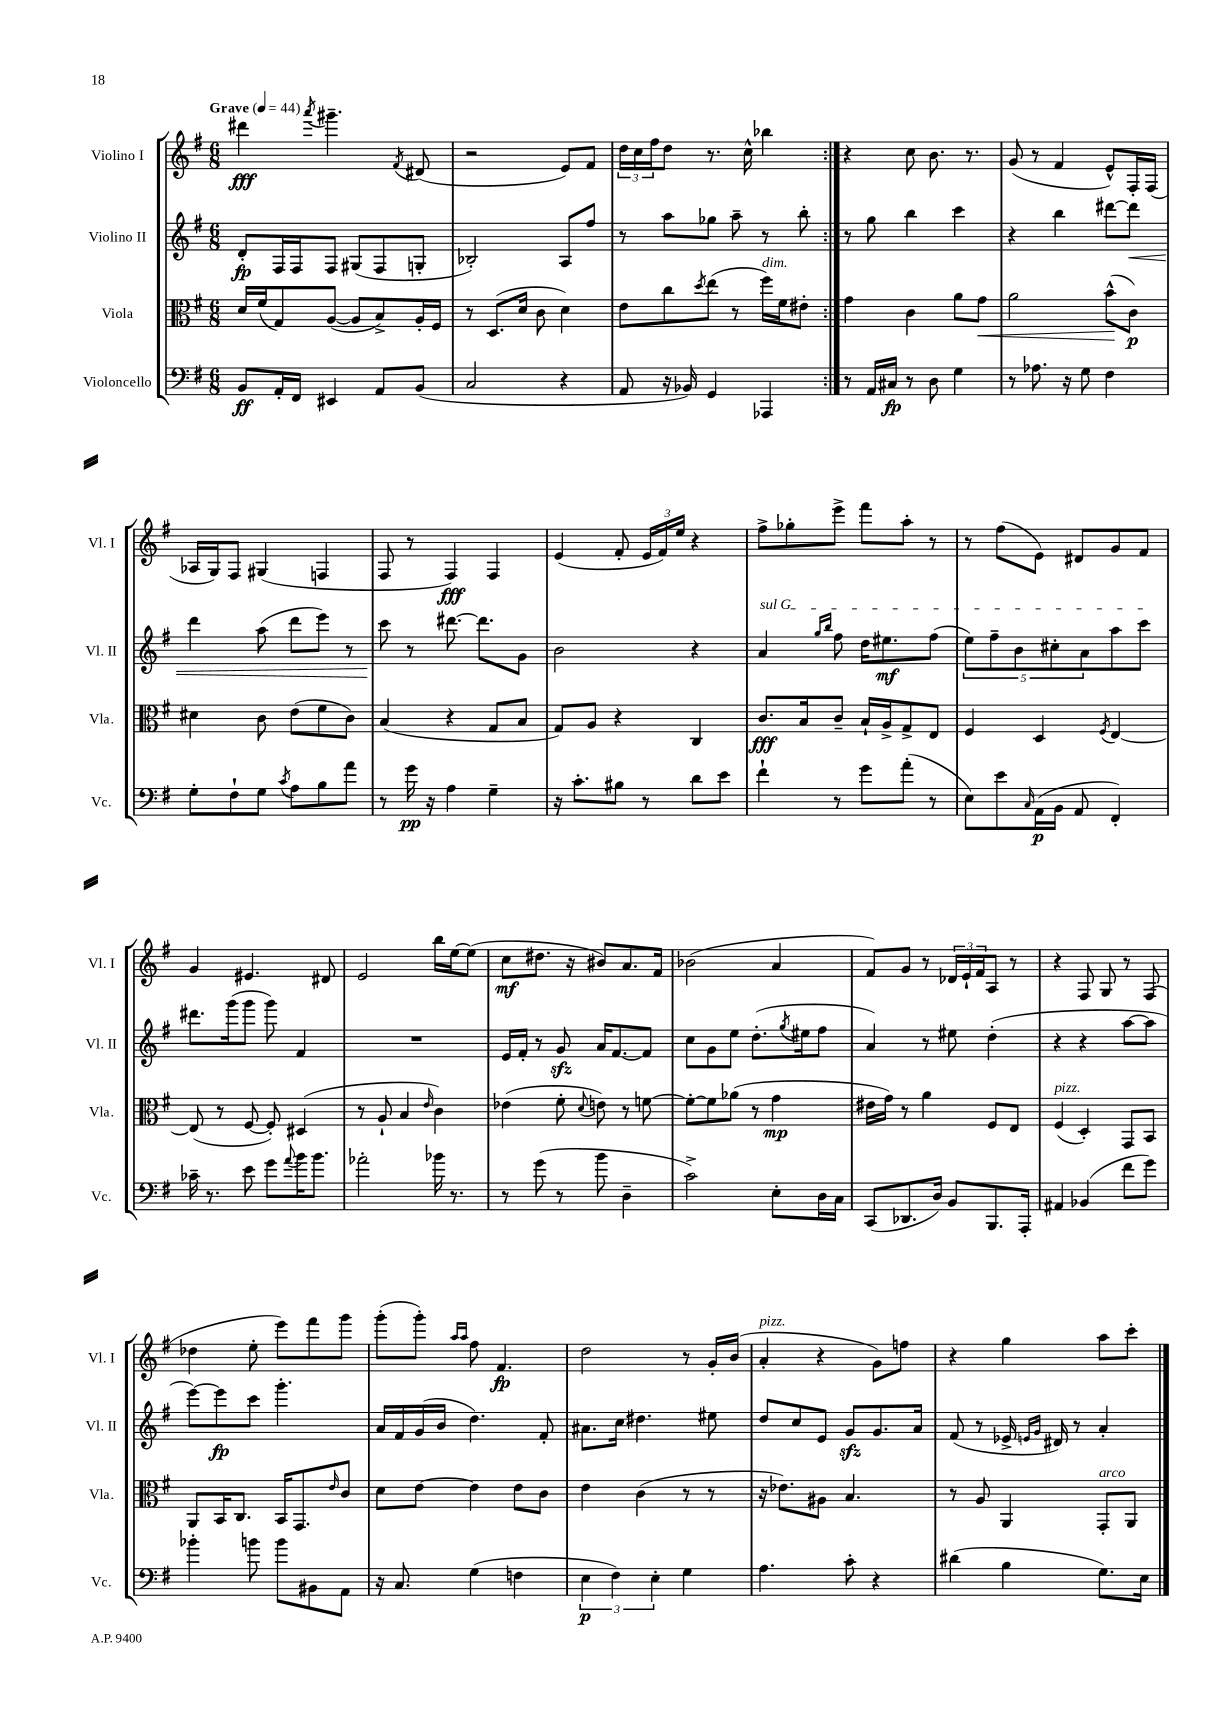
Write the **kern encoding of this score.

**kern	**kern	**kern	**kern
*staff4	*staff3	*staff2	*staff1
*clefF4	*clefC3	*clefG2	*clefG2
*k[f#]	*k[f#]	*k[f#]	*k[f#]
*M6/8	*M6/8	*M6/8	*M6/8
*MM44	*MM44	*MM44	*MM44
8BB/L	16d/LL	8d'/L	4ddd#\
.	(16f#/J	.	.
16AA'/L	8G/)	16F#/L	.
16FF#/JJ	.	16F#/J	.
.	.	.	8qaaa/
4EE#/	([8A/J	8F#/J	4.ggg#~\
.	8A/]L	(8G#/L	.
8AA/L	8B^/)	8F#/	.
.	.	.	8qf#/
(8BB/J	16A'/L	8G'/J	(8d#/
.	16F#/JJ	.	.
=	=	=	=
2C/	8r	2B-'/)	2r
.	(8.D/L	.	.
.	16d/Jk	.	.
.	8c\	.	.
4r	4d\)	8A/L	8e/L)
.	.	8ff#/J	8f#/J
=	=	=	=
8AA/	8e\L	8r	24dd\LL
.	.	.	24cc\
.	.	.	24ff#\J
16r	8cc\	8aa\L	8dd\J
16BB-/)	.	.	.
.	8qdd/	.	.
4GG/	(8ee\J	8gg-\J	8.r
.	8r	8aa~\	.
.	.	.	16cc^^\
4AAA-/	16ff#\LL)	8r	4bb-\
.	16f#\J	.	.
.	8e#'\J	8bb'\	.
=:|!	=:|!	=:|!	=:|!
8r	4g\	8r	4r
16AA/LL	.	8gg\	.
16C#/JJ	.	.	.
8r	4c\	4bb\	8cc\
8D\	.	.	8.b\
4G\	8a\L	4ccc\	.
.	.	.	8.r
.	8g\J	.	.
=	=	=	=
8r	2a\	4r	(8g/
8.A-\	.	.	8r
.	.	4bb\	4f#/
16r	.	.	.
8G\	.	.	.
4F#\	(8b^^\L	[8ddd#\L	8e^^/L)
.	8c\J)	8ddd#\]J	16F#'/L
.	.	.	(16F#/JJ
=	=	=	=
8G'\L	4d#\	4ddd\	16A-/LL
.	.	.	16G/J)
8F#`\	.	.	8F#/J
8G\J	8c\	(8aa\	(4G#/
8qc/	.	.	.
8A\L	(8e\L	8ddd\L	.
8B\	8f#\	8eee\J)	4F/
8a\J	8c\J)	8r	.
=	=	=	=
8r	(4B/	8ccc\	8F#/
16g\	.	8r	8r
16r	.	.	.
4A\	4r	[8.ddd#\	4F#/)
.	.	8.ddd#\]L	.
4G~\	8G/L	.	4F#/
.	8B/J	8g\J	.
=	=	=	=
16r	8G/L)	2b\	(4e/
8.c'\L	.	.	.
.	8A/J	.	.
8B#\J	4r	.	8f#'/
8r	.	.	24e/LL
.	.	.	24f#/)
.	.	.	24ee/JJ
8d\L	4C/	4r	4r
8e\J	.	.	.
=	=	=	=
4f#`\	8.c/L	4a/	8ff#^\L
.	.	.	8gg-'\
.	16B/k	.	.
.	.	16qqgg/LL	.
.	.	16qqbb/JJ	.
8r	8c~/J	8ff#\	8eee^\J
8g\L	16B`/LL	16dd\LK	8fff#\L
.	16A^/J	8.ee#\	.
(8a'\J	8G^/	.	8aa'\J
8r	8E/J	(8ff#\J	8r
=	=	=	=
8E\L)	4F#/	10ee\L)	8r
.	.	10ff#~\	.
8e\	.	.	(8ff#\L
.	.	10b\	.
16qqC/	.	.	.
(16AA\L	4D/	.	8e\J)
.	.	10cc#'\	.
16BB\JJ	.	.	.
8AA/	.	.	8d#/L
.	.	10a\	.
.	8qF#/	.	.
4FF#'/)	[4E/	8aa\	8g/
.	.	8ccc\J	8f#/J
=	=	=	=
16c-~\	(8E/]	8.ddd#\L	4g/
8.r	.	.	.
.	8r	.	.
.	.	(16ggg\k	.
8e\	[8F#/	8ggg\J	4.e#/
8g\L	8F#'/])	8ggg\)	.
8qqa/	.	.	.
16b\K	(4D#/	4f#/	.
8.b\J	.	.	.
.	.	.	8d#/
=	=	=	=
2a-'\	8r	2.r	2e/
.	8A`/	.	.
.	4B/	.	.
.	16qqe/	.	.
16b-\	4c\)	.	16bb\LL
8.r	.	.	[16ee\J
.	.	.	(8ee\]J
=	=	=	=
8r	(4e-\	16e/LL	8cc\L
.	.	16f#'/JJ	.
(8g\	.	8r	8.dd#\J
8r	8f#'\	8g/	.
.	.	.	16r
.	8qqd/	.	.
8b\	8e\)	16a/LK	8b#/L)
.	.	[8.f#/	.
4D~\	8r	.	8.a/
.	[8f\	8f#/]J	.
.	.	.	16f#/Jk
=	=	=	=
2c^\)	8f'\_L	8cc\L	(2b-\
.	8f\]	8g\	.
.	(8a-\J	8ee\J	.
.	8r	(8.dd'\L	.
8E'\L	4g\	.	4a/
.	.	8qgg/	.
.	.	16ee#\k	.
16D\L	.	8ff#\J	.
16C\JJ	.	.	.
=	=	=	=
(8CC/L	16e#\LL	4a/)	8f#/L)
.	16g\JJ)	.	.
8.DD-/	8r	.	8g/J
.	4a\	8r	8r
16D/Jk)	.	.	.
8BB/L	.	8ee#\	24d-/LL
.	.	.	24e`/
.	.	.	24f#/J
8.BBB/	8F#/L	(4dd'\	8A/J
.	8E/J	.	8r
16AAA'/Jk	.	.	.
=	=	=	=
4AA#/	(4F#/	4r	4r
(4BB-/	4D'/)	4r	8F#/
.	.	.	8G/
8f#\L	8GG/L	[8aa\L	8r
8g\J)	8BB/J	8aa\]J	(8F#/
=	=	=	=
4b-'\	8AA/L	[8eee\L)	4dd-\
.	16BB/K	8eee\]	.
.	8.C/J	.	.
8b\	.	8ccc\J	8ee'\
8b\L	16BB/LK	4.ggg'\	8eee\L)
.	8.GG/	.	.
8BB#\	.	.	8fff#\
.	16qqe/	.	.
8AA\J	8c/J	.	8ggg\J
=	=	=	=
16r	8d\L	16a/LL	(8ggg'\L
8.C/	.	16f#/	.
.	[8e\J	(16g/	8ggg'\J)
.	.	16b/JJ	.
.	.	.	16qqaa/LL
.	.	.	16qqaa/JJ
(4G\	4e\]	4.dd\)	8ff#\
.	.	.	4.f#/
4F\	8e\L	.	.
.	8c\J	8f#'/	.
=	=	=	=
6E\	4e\	8.a#\L	2dd\
6F#\)	.	.	.
.	.	16cc\Jk	.
.	(4c\	4.dd#\	.
6E'\	.	.	.
4G\	8r	.	8r
.	8r	8ee#\	16g'/LL
.	.	.	(16b/JJ
=	=	=	=
4.A\	16r	8dd/L	4a'/
.	8.e-\L)	.	.
.	.	8cc/	.
.	8A#\J	8e/J	4r
8c'\	4.B/	8g/L	.
4r	.	8.g/	8g\L)
.	.	.	8ff\J
.	.	16a/Jk	.
=	=	=	=
(4d#\	8r	(8f#/	4r
.	8A/	8r	.
4B\	4AA/	16e-^/	4gg\
.	.	16qqe/LL	.
.	.	16qqg/JJ	.
.	.	16d#/)	.
.	.	8r	.
8.G\L)	8GG'/L	4a'/	8aa\L
.	8AA/J	.	8ccc'\J
16E\Jk	.	.	.
==	==	==	==
*-	*-	*-	*-
